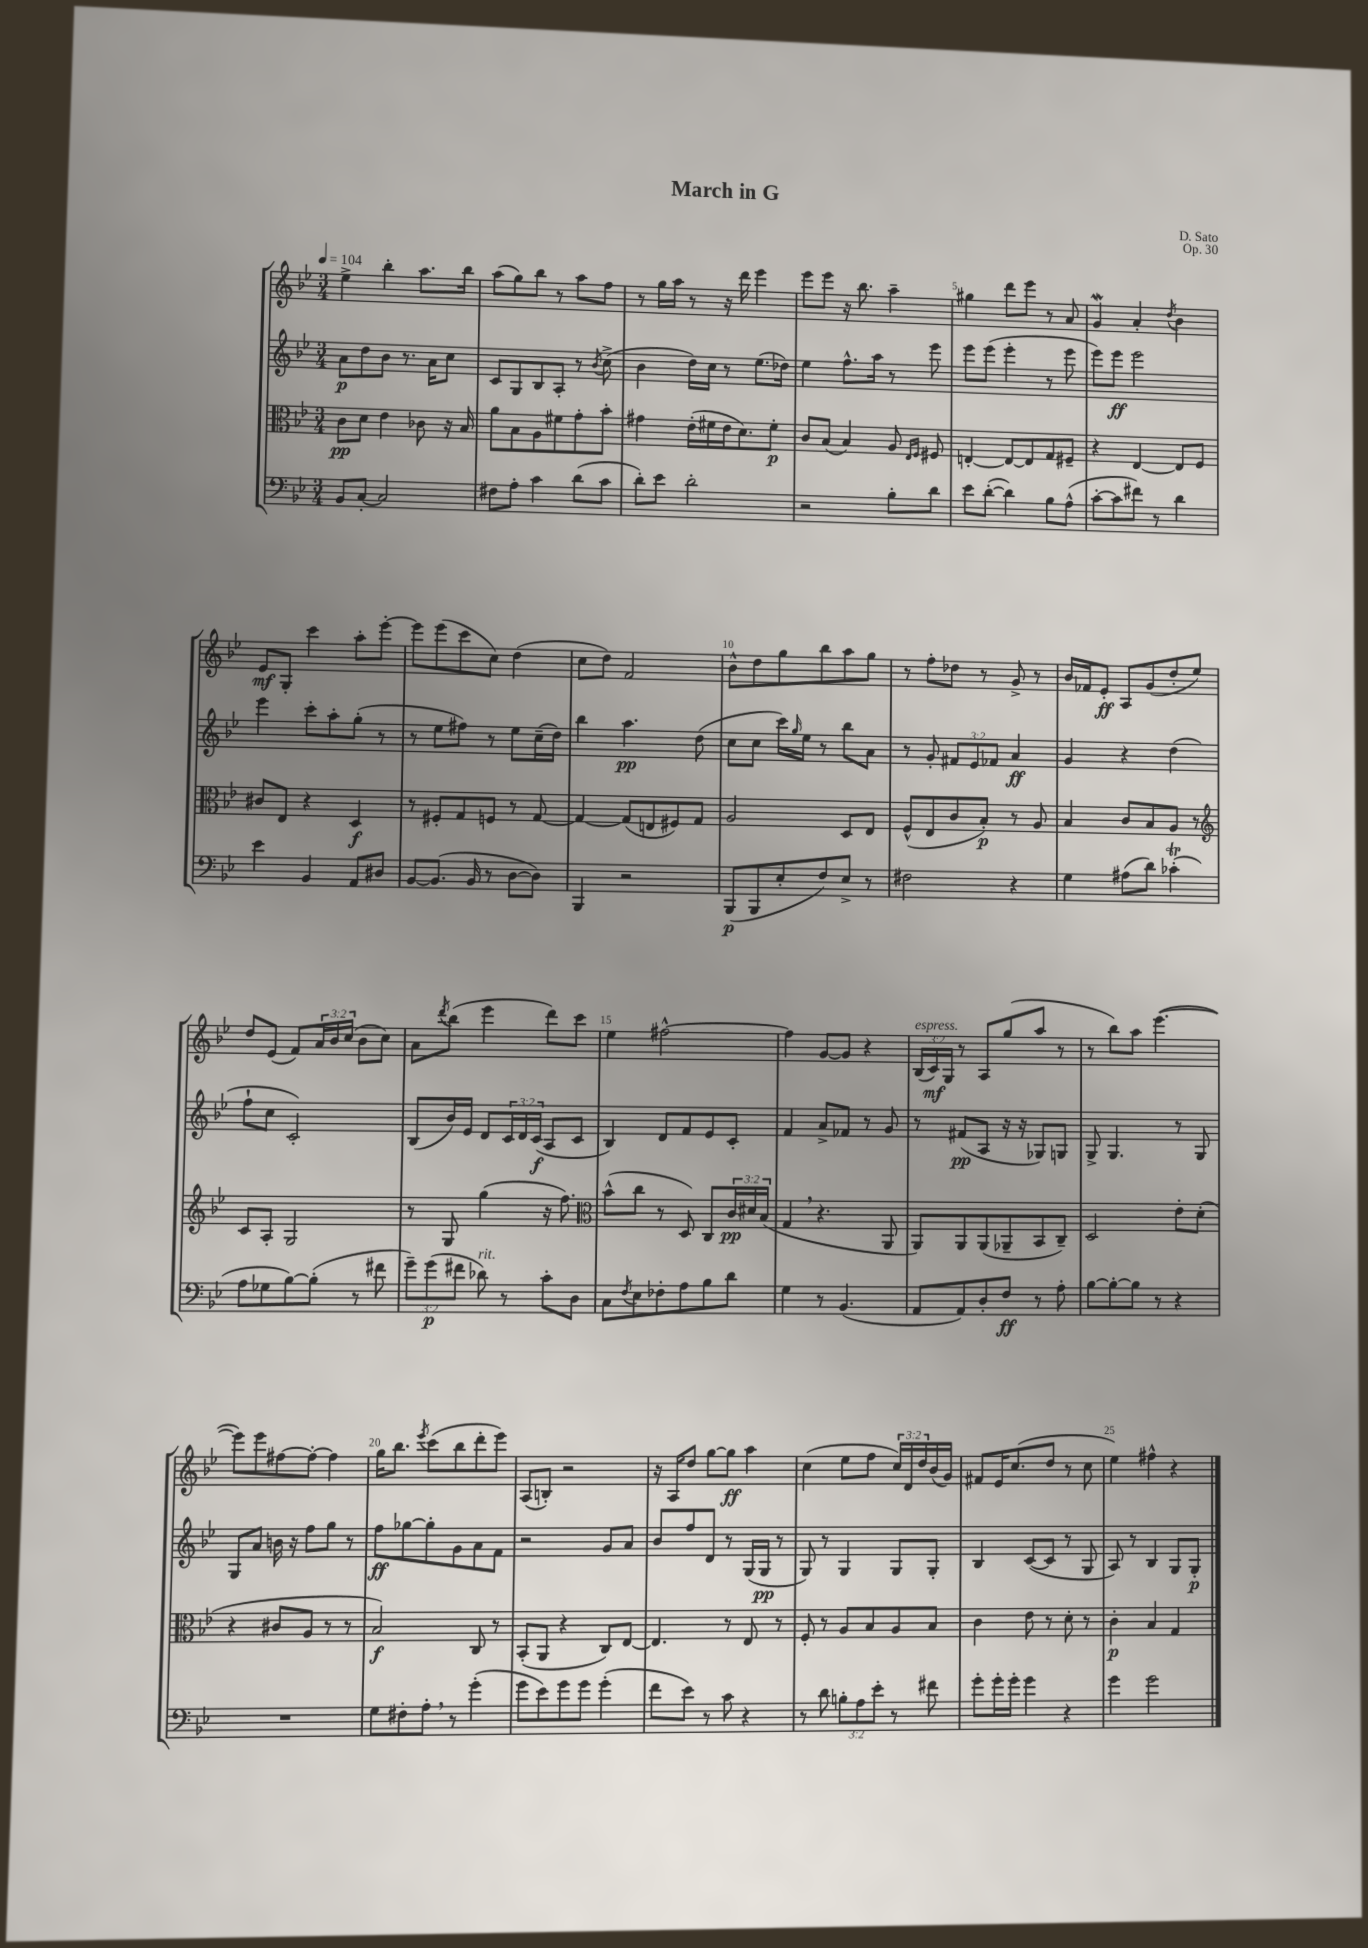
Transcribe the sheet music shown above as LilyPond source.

\header { title = "March in G" composer = "D. Sato" opus = "Op. 30" }
<<
\new StaffGroup <<
\new Staff = "s0" {
    \clef treble \key bes \major \numericTimeSignature \time 3/4 \override Staff.TupletNumber.text = #tuplet-number::calc-fraction-text \tempo 4 = 104
    ees''4-> bes''4-. a''8. bes''16 |
    a''8( g''8) bes''8 r8 a''8 f''8 |
    r8 g''16 a''16 r8 r16 d'''16 ees'''4 |
    ees'''8 ees'''8 r16 bes''8. a''4-- |
    gis''4 d'''8 ees'''8 r8 a'8 |
    g'4\mordent a'4-. \acciaccatura { d''8 } bes'4 |
    ees'8\mf g8-. c'''4 a''8-. ees'''8~-. |
    ees'''8 ees'''8( c'''8 c''8) d''4( |
    c''8 d''8) f'2 |
    bes'8-^ d''8 g''8 bes''8 a''8 g''8 |
    r8 f''8-. des''8 r8 g'8-> r8 |
    bes'16 fes'16 ees'8-.\ff a8 g'8( d''8-. ees''8) |
    d''8 ees'8( f'8) \tuplet 3/2 { a'16 bes'16 c''16( } bes'8 c''8) |
    a'8 \acciaccatura { d'''8 } bes''8( ees'''4 d'''8) c'''8 |
    ees''4 fis''2~-^ |
    fis''4 g'8~ g'8 r4 |
    \tuplet 3/2 { bes16^\markup { \italic "espress." }( c'16\mf) g16 } r8 a8 g''8( a''8 r8 |
    r8 bes''8) a''8 ees'''4.~( |
    ees'''8) ees'''8 fis''8~ fis''8~-. fis''4 |
    g''16 bes''8. \acciaccatura { ees'''8 } c'''8( bes''8 d'''8-. ees'''8) |
    a8( b8-.) r2 |
    r16 a16 d''8 g''8~ g''8\ff a''4 |
    c''4( ees''8 f''8 \tuplet 3/2 { c''16) d'16 d''16 } bes'16( g'16) |
    fis'8 ees'16 c''8.( d''8 r8 c''8 |
    ees''4) fis''4-^ r4 \bar "|." |
}
\new Staff = "s1" {
    \clef treble \key bes \major \numericTimeSignature \time 3/4 \override Staff.TupletNumber.text = #tuplet-number::calc-fraction-text
    a'8\p d''8 bes'8 r8. a'16 c''8 |
    c'8 g8 bes8 a8-. r8 \acciaccatura { bes'8 } c''8->( |
    bes'4 d''16) c''16 r8 ees''8.( des''16) |
    ees''4 f''8.-^ a''16 r8 ees'''8 |
    ees'''8 ees'''8( ees'''4-. r8 ees'''8 |
    ees'''8) ees'''8\ff ees'''2 |
    ees'''4 c'''8-. a''8-. g''8-.( r8 |
    r8 ees''8 fis''8) r8 ees''8 c''16--( d''16) |
    bes''4 a''4.\pp d''8( |
    c''8 c''8 c'''16) \grace { g''16 } ees''16 r8 bes''8 a'8 |
    r8 g'8-. \tuplet 3/2 { fis'8 ees'8 fes'8 } a'4\ff |
    g'4 r4 d''4( |
    f''8-! c''8 c'2-.) |
    bes8( bes'16) ees'16 d'8 \tuplet 3/2 { c'16 d'16 c'16\f( } a8 c'8 |
    bes4) d'8 f'8 ees'8 c'8-. |
    f'4 a'8-> fes'8 r8 g'8 |
    r8 fis'8\pp( a8 r16 r16 ges8) g8 |
    g8-> g4. r8 g8 |
    g8 a'8 b'16 r16 f''8 g''8 r8 |
    f''8\ff ges''8~ ges''8-. g'8 a'8 f'8 |
    r2 g'8 a'8 |
    bes'8 f''8 d'8 r8 g16( g16\pp r8 |
    g8) r8 g4 g8 g8-. |
    bes4 c'8~( c'8 r8 g8 |
    a8) r8 bes4 g8 g8-.\p \bar "|." |
}
\new Staff = "s2" {
    \clef alto \key bes \major \numericTimeSignature \time 3/4 \override Staff.TupletNumber.text = #tuplet-number::calc-fraction-text
    c'8\pp d'8 ees'4 ces'8 r16 bes16 |
    a'8 bes8 a8 fis'8 g'8-. bes'8-. |
    gis'4 ees'16-.( fis'16 ees'16 d'8.) fis'8-.\p |
    c'8 bes8( bes4) a8 \grace { ees16 f16 } fis8 |
    e4~-. e8~ e8 g8 fis8-- |
    r4 ees4~ ees8 f8 |
    cis'8 ees8 r4 d4\f |
    r8 fis8-. g8 f8 r8 g8~ |
    g4~ g8( e8 fis8) g8 |
    a2 d8 ees8 |
    f8-^( ees8 c'8 bes8-.\p) r8 a8 |
    bes4 c'8 bes8 a8 r8 |
    \clef treble c'8 a8-. g2 |
    r8 g8 g''4( r16 f''8.) |
    \clef alto bes'8-^( c''8 r8 d8) c8 \tuplet 3/2 { c'16\pp dis'16 bes16( } |
    g4 \breathe r4. a,8 |
    a,8) a,8 a,8( aes,8-- bes,8 c8--) |
    d2 ees'8-. d'8-.( |
    r4 cis'8 a8 r8 r8 |
    bes2\f) c8 r8 |
    bes,8-.( a,8 r4 c8) ees8~ |
    ees4. r8 ees8 r8 |
    f8-. r8 a8 bes8 a8 bes8 |
    c'4 ees'8 r8 d'8-. r8 |
    c'4-.\p bes4 g4 \bar "|." |
}
\new Staff = "s3" {
    \clef bass \key bes \major \numericTimeSignature \time 3/4 \override Staff.TupletNumber.text = #tuplet-number::calc-fraction-text
    bes,8 c8~-. c2 |
    fis8 a8-. c'4 d'8( c'8 |
    d'8-.) ees'8 d'2-. |
    r2 bes8-. d'8 |
    ees'8 d'8~-.( d'4) bes8 a8-^( |
    c'8~-. c'8 fis'8) r8 d'4 |
    ees'4 bes,4 a,8 dis8 |
    bes,8~ bes,8.( bes,16 r8 d8~ d8) |
    bes,,4 r2 |
    bes,,8\p( bes,,8 ees8-. f8) ees8-> r8 |
    fis2 r4 |
    g4 ais8( d'8) ces'4-.\trill( |
    a8 ges8 bes8~) bes8-.( r8 fis'8 |
    \tuplet 3/2 { g'8--) g'8\p( fis'8 } des'8^\markup { \italic "rit." }) r8 c'8-. d8 |
    c8 \acciaccatura { f8 } ees8 fes8-. a8 bes8 d'8 |
    g4 r8 bes,4.( |
    a,8 a,8) d8-. f8\ff r8 a8-. |
    bes8~ bes8~-. bes8 r8 r4 |
    R2. |
    g8 fis8-. a8-. \breathe r8 g'4-.( |
    g'8 ees'8) g'8 g'8 g'4-.( |
    f'8 ees'8) r8 c'8 r4 |
    r8 d'8 \tuplet 3/2 { b8-. a8 ees'8-. } r8 fis'8 |
    g'8-. g'16-. g'16-. g'4 r4 |
    g'4 g'2 \bar "|." |
}
>>
>>
\layout { \context { \Score \override BarNumber.break-visibility = ##(#f #t #t) barNumberVisibility = #(every-nth-bar-number-visible 5) } }
